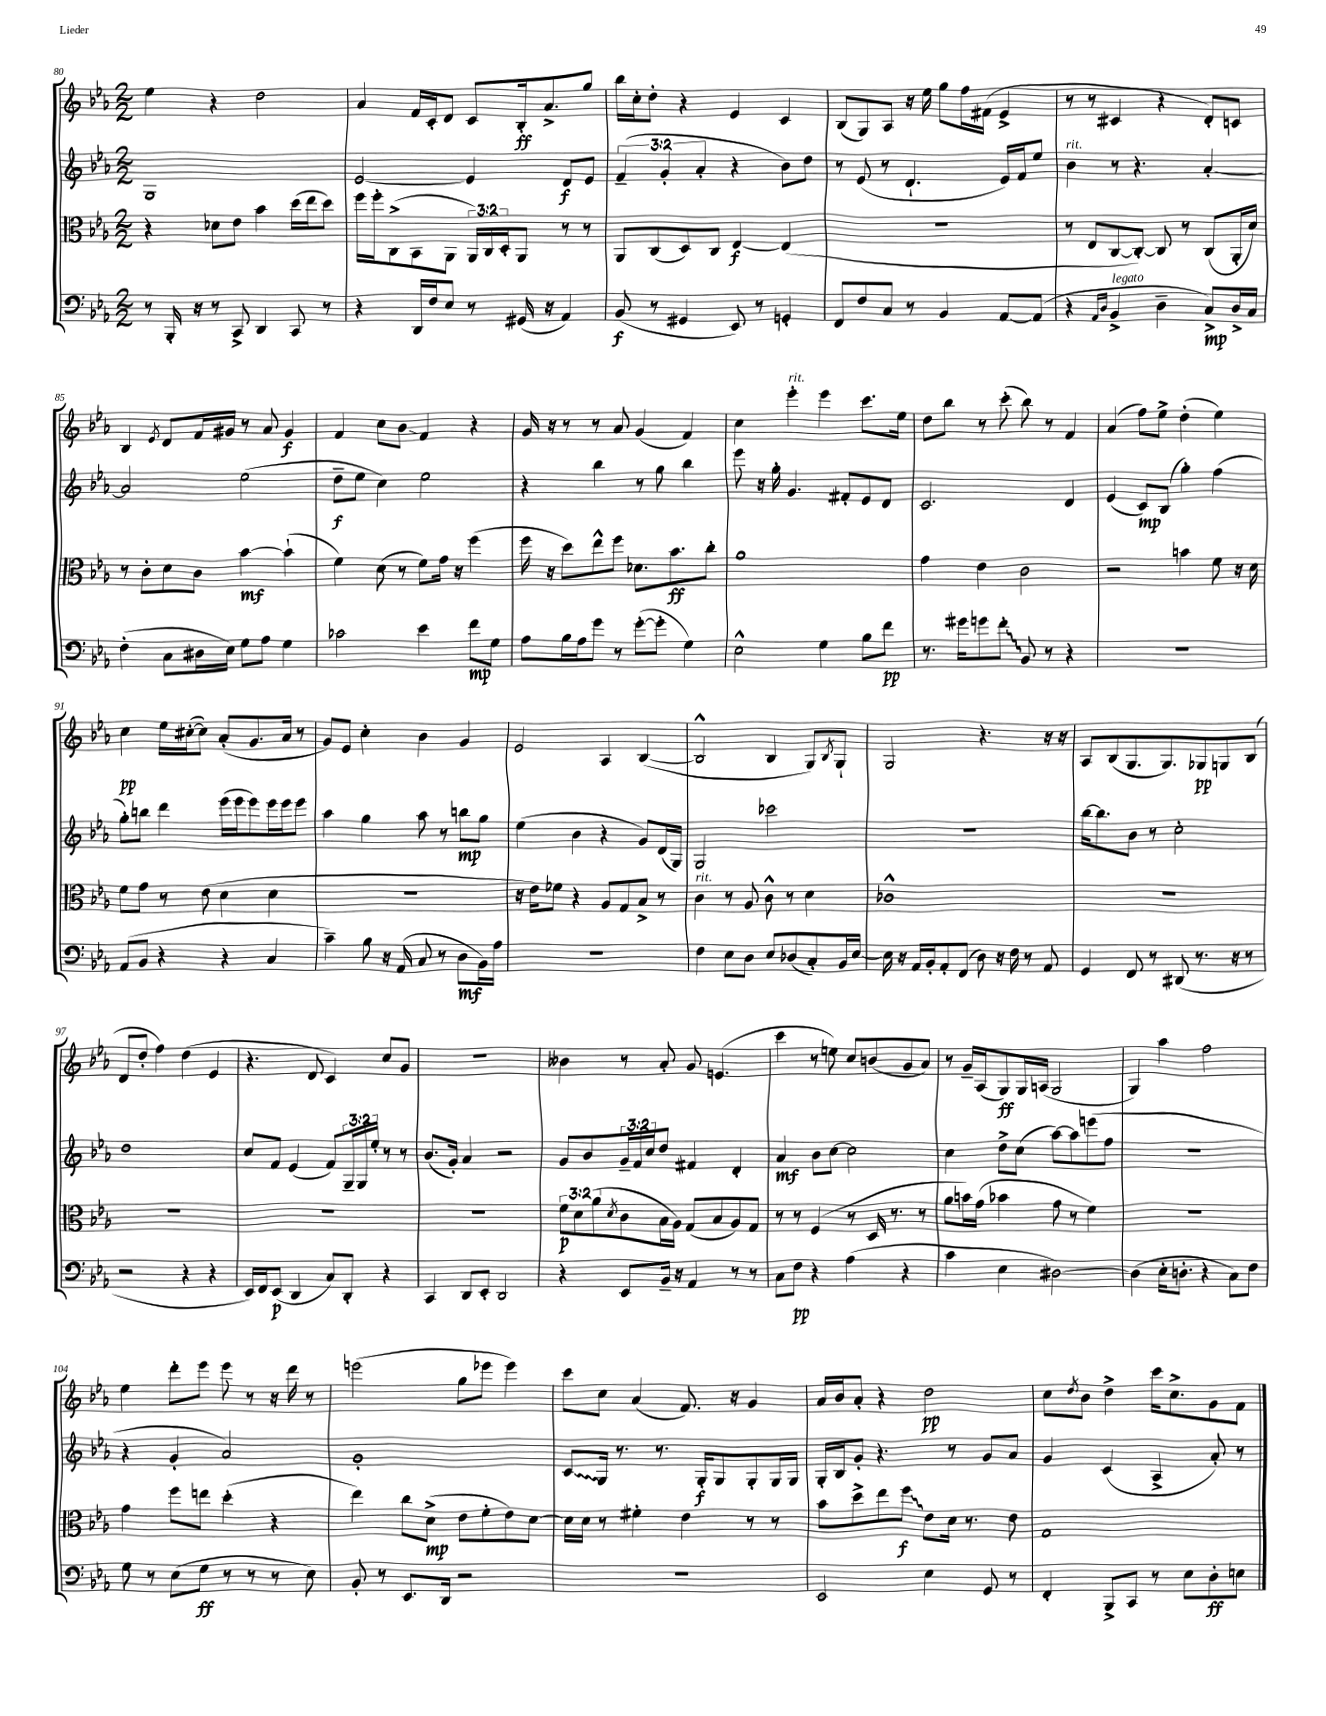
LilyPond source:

<<
\new StaffGroup <<
\new Staff = "s0" {
    \clef treble \key ees \major \numericTimeSignature \time 2/2
    ees''4 r4 d''2 |
    aes'4 f'16 c'16-. d'8 c'8 bes16-.\ff aes'8.-> g''8 |
    bes''16 c''16-. d''8-. r4 ees'4 c'4 |
    bes8( g8) aes8 r16 ees''16 g''8 f''16 fis'16( ees'4-> |
    r8 r8 cis'4 r4 d'8-.) c'8 |
    bes4 \acciaccatura { ees'8 } d'8 f'16 gis'16 r8 aes'8 gis'4\f |
    f'4 c''8 bes'8\glissando f'4 r4 |
    g'16 r16 r8 r8 aes'8 g'4( f'4) |
    c''4 ees'''4-.^\markup { \italic "rit." } ees'''4 c'''8. ees''16 |
    d''8 bes''8 r8 c'''8-.( bes''8) r8 f'4 |
    aes'4( f''8) ees''8-> d''4-.( ees''4) |
    c''4\pp ees''16 cis''16~-.( cis''8) aes'8-.( g'8. aes'16 r8 |
    g'8) ees'8 c''4-. bes'4 g'4 |
    ees'2 aes4 bes4~( |
    bes2-^ bes4 g8) \acciaccatura { bes8 } g8-! |
    g2 r4. r16 r16 |
    aes8 bes8( g8. g8.) ges8\pp g8 bes8( |
    d'8 d''8-. f''4) d''4( ees'4 |
    r4. d'8 c'4) c''8 g'8 |
    r1 |
    beses'4 r8 aes'8-. g'8 e'4.( |
    c'''4 r8 e''8) c''8 b'8( g'8 aes'8) |
    r8 g'16-- aes16( g8\ff) g16 a16( g2 |
    g4) aes''4 f''2 |
    ees''4 d'''8-. ees'''8 ees'''8 r8 r16 d'''16 r8 |
    e'''2( g''8 ees'''8 ees'''4) |
    c'''8 c''8 aes'4( f'8.) r16 g'4 |
    aes'16 bes'16 aes'8-. r4 d''2\pp |
    c''8 \acciaccatura { d''8 } bes'8 d''4-> c'''16 c''8.-> g'8 f'8 \bar "|." |
}
\new Staff = "s1" {
    \clef treble \key ees \major \numericTimeSignature \time 2/2 \override Staff.TupletNumber.text = #tuplet-number::calc-fraction-text
    g1 |
    ees'2~ ees'4 d'8\f ees'8 |
    \tuplet 3/2 { f'4--( g'4-. aes'4-. } r4 bes'8) d''8 |
    r8 ees'8( r8 d'4.-! ees'16) f'16 ees''8 |
    bes'4^\markup { \italic "rit." } r8 r4. aes'4~-. |
    aes'2 ees''2( |
    d''8--\f ees''8 c''4) ees''2 |
    r4 bes''4 r8 g''8 bes''4 |
    ees'''8 r16 g''16-. g'4. fis'8-. ees'8 d'8 |
    c'2. d'4 |
    ees'4( c'8\mp) bes8( g''4-.) f''4( |
    g''8-.) b''8 d'''4 ees'''16( ees'''16 ees'''8) ees'''16 ees'''16 ees'''8 |
    aes''4 g''4 aes''8 r8 b''8\mp g''8 |
    ees''4( bes'4 r4 g'8) d'16( g16) |
    g2 ces'''2 |
    r1 |
    bes''16~ bes''8. bes'8 r8 c''2-. |
    d''1 |
    c''8 f'8 ees'4( f'8) \tuplet 3/2 { g16-- g16 ees''16-. } r8 r8 |
    bes'8.( g'16-.) aes'4 r2 |
    g'8 bes'8 \tuplet 3/2 { g'16-- f'16 c''16 } d''8 fis'4 d'4-. |
    aes'4\mf bes'8 c''8~ c''2 |
    c''4 d''8-> c''8( aes''8~) aes''8 e'''8( f''8 |
    r1 |
    r4 g'4-. aes'2) |
    g'1-. |
    \once \override Glissando.style = #'zigzag c'8\glissando g16 r8. r8. g16-.\f g8 g8-. g16 g16 |
    g16-. bes16 g'8-. r4. r8 g'8 aes'8 |
    g'4 c'4( aes4-> aes'8-.) r8 \bar "|." |
}
\new Staff = "s2" {
    \clef alto \key ees \major \numericTimeSignature \time 2/2 \override Staff.TupletNumber.text = #tuplet-number::calc-fraction-text
    r4 des'8 ees'8 bes'4 d''16( ees''16 d''8) |
    f''16 f''16-. c8->( bes,8 aes,8 \tuplet 3/2 { aes,16) c16 d16-. } aes,8 r8 r8 |
    aes,8 c8( d8) c8 ees4~\f ees4( |
    r1 |
    r8 ees8 c8~ c8~-.) c8 r8 c8( aes,16-. d'16) |
    r8 c'8-. d'8 c'8 bes'4~\mf bes'4-!( |
    f'4) d'8( r8 f'8) g'16 r16 f''4( |
    f''16 r16 d''8) ees''8-^ f''8 des'8. bes'8.\ff c''8-. |
    aes'1 |
    g'4 ees'4 c'2 |
    r2 b'4 f'8 r16 d'16 |
    f'8 g'8 r8 ees'8( d'4 d'4 |
    R1 |
    r16 ees'16) fes'8 r4 aes8 g8 bes8-> r8 |
    c'4^\markup { \italic "rit." } r8 aes8 c'8-^ r8 d'4 |
    ces'1-^ |
    R1 |
    R1 |
    R1 |
    R1 |
    \tuplet 3/2 { f'8\p d'8 aes'8( } \acciaccatura { d'8 } c'8 bes16 aes16) g8( bes8 aes8) g8 |
    r8 r8 f4( r8 d16 r8. r8 |
    aes'8 b'16) g'16( bes'4 g'8 r8 f'4) |
    R1 |
    g'4 f''8 e''8 d''4-.( r4 |
    ees''4) c''8 d'8->\mp( ees'8 f'8-. ees'8) d'8~ |
    d'16 d'16 r8 fis'4-. ees'4 r8 r8 |
    bes'8 d''8-> ees''8 \once \override Glissando.style = #'zigzag f''8\glissando\f ees'8 d'16 r8. ees'8 |
    g1 \bar "|." |
}
\new Staff = "s3" {
    \clef bass \key ees \major \numericTimeSignature \time 2/2
    r8 bes,,16-. r16 r8 c,8-> d,4 c,8 r8 |
    r4 d,16 f16 ees8 r8 gis,16( r16 aes,4) |
    bes,8\f( r8 gis,4 ees,8) r8 g,4-. |
    f,8 f8 c8 r8 bes,4 aes,8~ aes,8( |
    r4 \grace { aes,16 d16 } bes,4->^\markup { \italic "legato" } d4-- c8->\mp) d16-> c16 |
    f4-.( c8 dis16 ees16) g8 aes8 g4 |
    ces'2 ees'4 f'8\mp g8 |
    aes8 bes16 aes16 g'8 r8 g'8~-.( g'8-. g4) |
    ees2-^ g4 bes8 f'8\pp |
    r8. gis'16 g'8 \once \override Glissando.style = #'zigzag f'8-.\glissando bes,8 r8 r4 |
    R1 |
    aes,8( bes,8 r4 r4 c4 |
    c'4--) bes8 r16 aes,16( c8 r8 d8\mf bes,16) aes16 |
    r1 |
    f4 ees8 d8 ees8 des8( c8-.) bes,16 ees16~ |
    ees16 r16 aes,16 bes,16-. aes,8-. f,8( d8) r16 f16 r8 aes,8 |
    g,4 f,8 r8 dis,8( r8. r16 r8 |
    r2 r4 r4 |
    ees,16) f,16 ees,8\p( d,4 c8) d,8-. r4 |
    c,4 d,8 ees,8-. d,2 |
    r4 ees,8 bes,16-- r16 aes,4 r8 r8 |
    c8 f8\pp r4 aes4( r4 |
    c'4 ees4 dis2~) |
    dis4( ees16-. d8.-. r4 c8) f8 |
    g8 r8 ees8( g8\ff r8 r8 r8 ees8) |
    bes,8-. r8 ees,8. d,16 r2 |
    r1 |
    ees,2 ees4 g,8 r8 |
    f,4-. bes,,8-> c,8 r8 ees8 d8-.\ff e8 \bar "|." |
}
>>
>>
\layout { \context { \Score currentBarNumber = #80 } }
